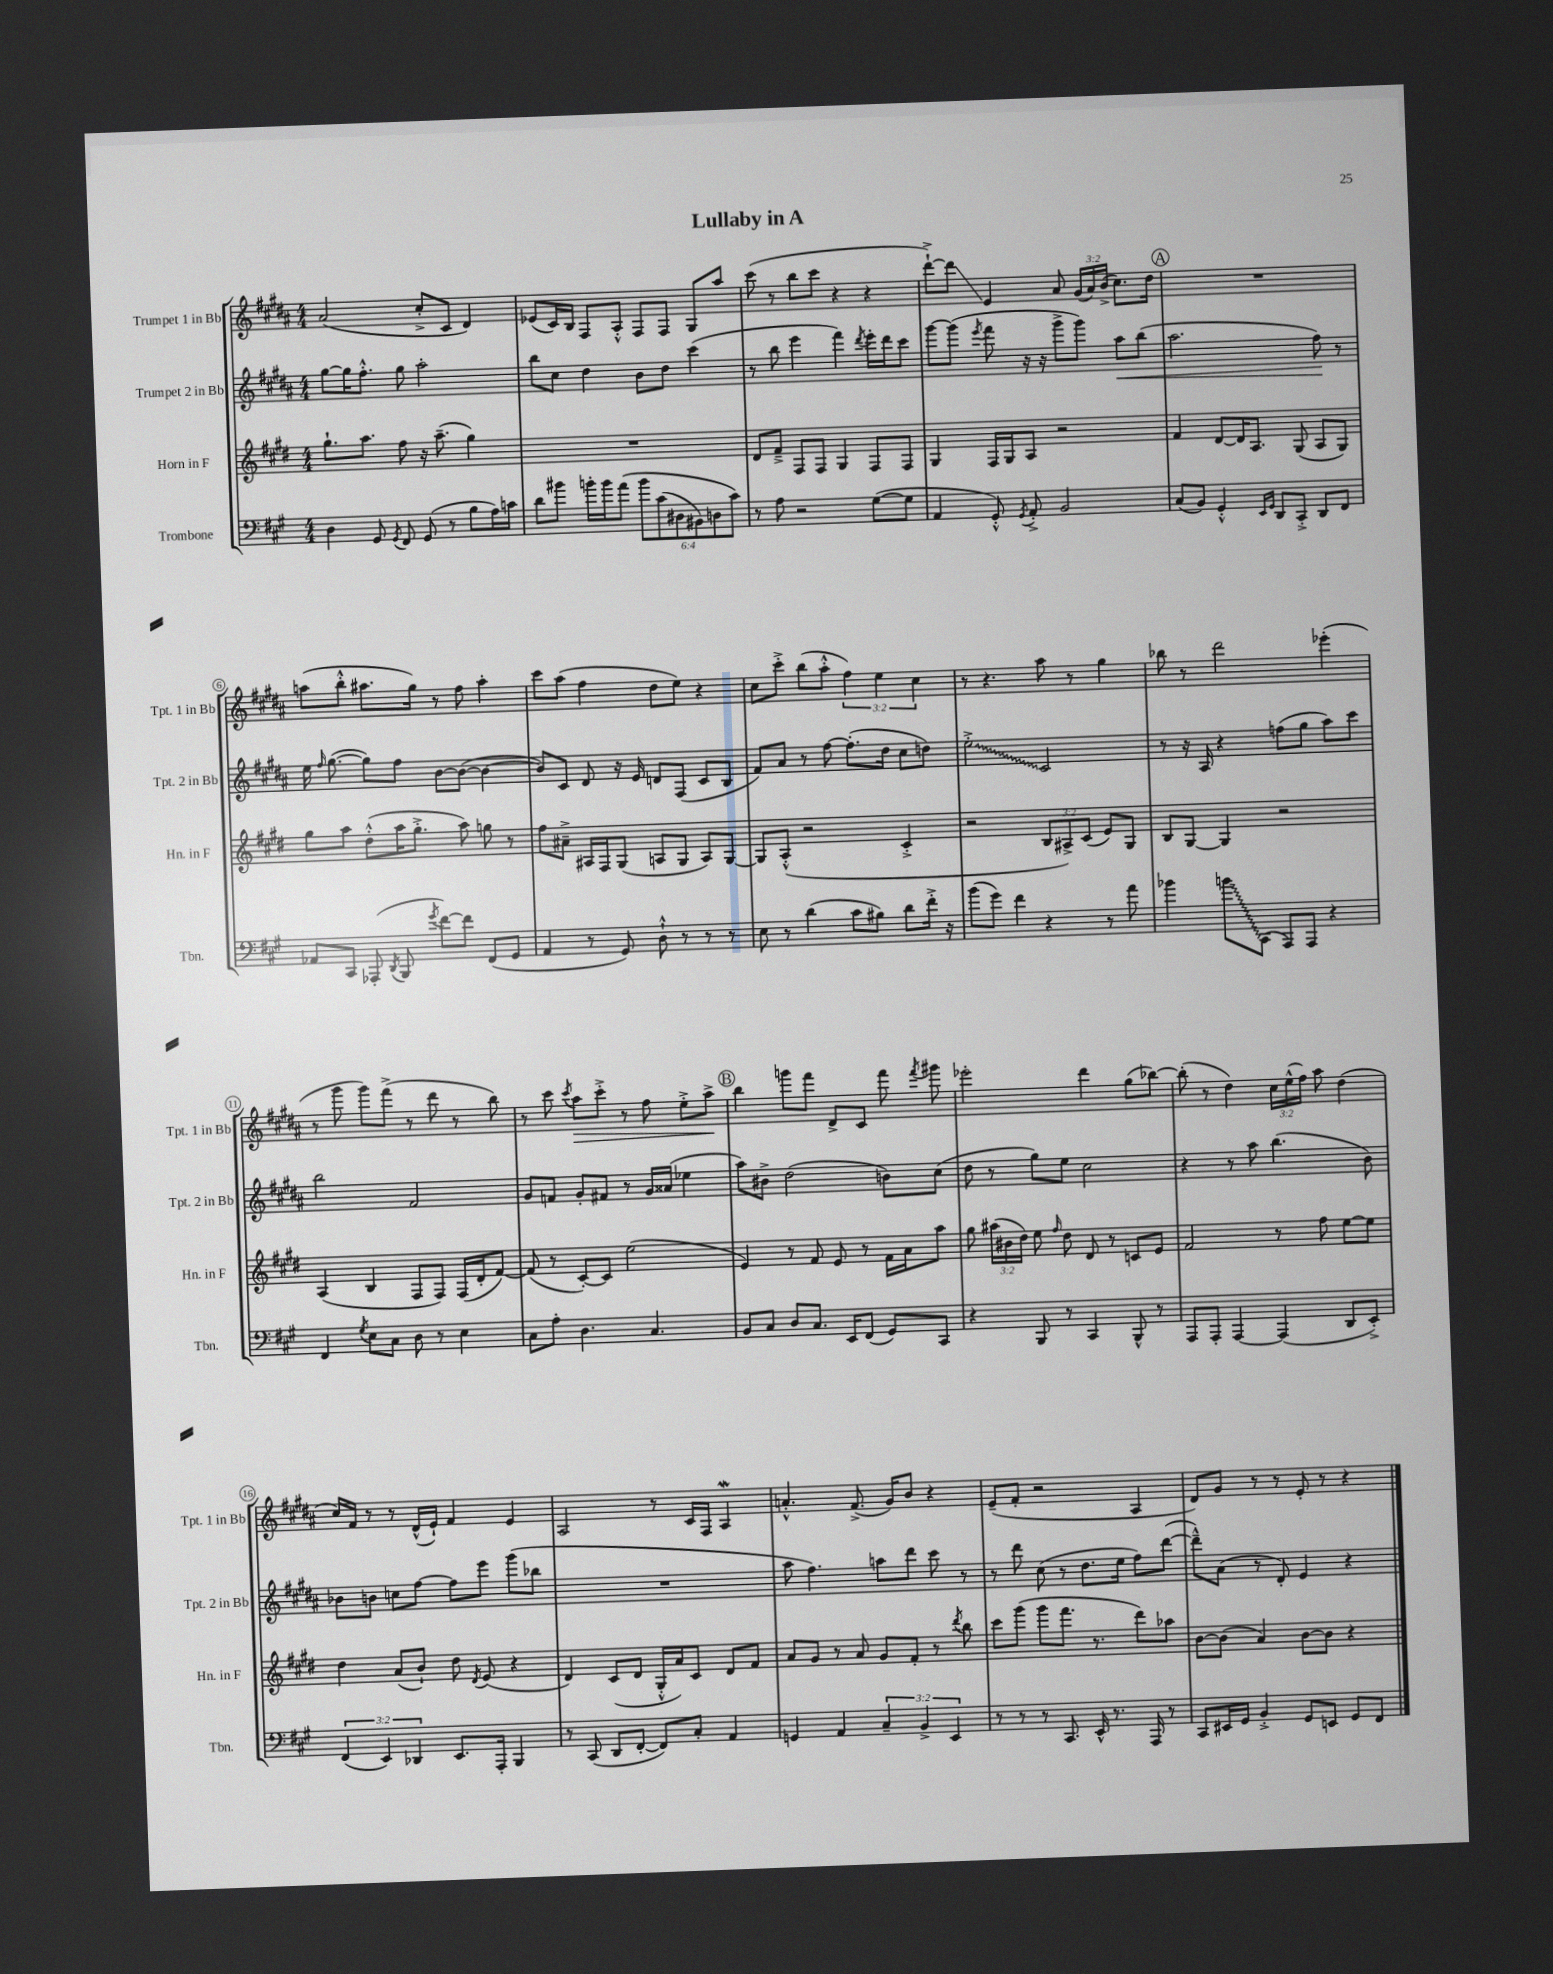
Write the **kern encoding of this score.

**kern	**kern	**kern	**kern
*staff4	*staff3	*staff2	*staff1
*clefF4	*clefG2	*clefG2	*clefG2
*k[f#c#g#]	*k[f#c#g#d#]	*k[f#c#g#d#a#]	*k[f#c#g#d#a#]
*M4/4	*M4/4	*M4/4	*M4/4
4D	8.gg#`	[8gg#	(2a#
.	.	16gg#]	.
.	8.aa	8.ff#'^^	.
8GG#	.	.	.
8qGG#	.	.	.
8FF#	8ff#	8gg#	.
(8GG#	16r	2aa#'	8cc#'^
.	(8.aa~	.	.
8r	.	.	8c#
8B	4gg#)	.	4d#)
16A)	.	.	.
16c	.	.	.
=	=	=	=
8d	1r	8bb	(8e-
8b#	.	8cc#	16c#)
.	.	.	16B
16b'	.	4dd#	8F#
16b	.	.	.
&(8a	.	.	8A#'^^
12b	.	8b	8F#
(12c#	.	.	.
.	.	8dd#	8F#
12D#	.	.	.
12BB#)	.	(4ccc#	8G#
12D	.	.	.
.	.	.	8aa#
12c#&)	.	.	.
=	=	=	=
8r	8d#	8r	(8ccc#
8A	8f#~^	8bb	8r
2r	8F#	4eee	8bb
.	8F#	.	8ccc#
.	4G#	4fff#)	4r
.	.	8qddd#	.
([8G#	8F#	16eee'	4r
.	.	16ddd#	.
8G#]	8F#	8ccc#	.
=	=	=	=
4AA	4G#	[8ggg#	[8ddd#`^)
.	.	(8ggg#]	8ddd#]
.	.	8qeee	.
8GG#'^^)	16F#	8fff#	4e
.	16G#	.	.
8qGG#	.	.	.
8AA'^	8A	16r	.
.	.	16r	.
2BB	2r	8ggg#^	8a#
.	.	8ggg#)	(24g#
.	.	.	24a#)
.	.	.	(24b^
.	.	8aa#	8.cc#)
.	.	(8bb	.
.	.	.	16dd#
=	=	=	=
(8C#	4f#	2.aa#	1r
8BB)	.	.	.
4GG#'^^	[8d#	.	.
.	16d#]	.	.
.	8.A	.	.
16qqEE	.	.	.
16qqGG#	.	.	.
8DD	.	.	.
8CC#'^	(8G#	.	.
8DD	8A	8ff#)	.
8FF#	8G#)	8r	.
=	=	=	=
8AA-	8gg#	16ee	(8aa
.	.	16qqff#	.
.	.	([8.gg#	.
8CC#	8aa	.	8bb'^^
(8AAA-'	(8dd#'^^	8gg#])	8.aa#
8qDD	.	.	.
8BBB	16aa	8ff#	.
.	8.gg#'^	.	16gg#)
8qg#	.	.	.
[8f#)	.	[8b	8r
8f#]	8aa)	(8b_	8ff#
(8FF#	8gg	4b_	4aa#'
8GG#	8r	.	.
=	=	=	=
4AA	8ff#	8b])	8ccc#
.	8a#~^	8c#	(8aa#
8r	16A#	8d#	4ff#
.	16F#	.	.
8GG#)	(8G#	16r	.
.	.	16e	.
8D`^^	8A	8d	8dd#
8r	8G#	(8F#	8ee)
8r	8A)	8c#	4r
8r	[8G#	8B	.
=	=	=	=
8E	8G#]	8f#)	8cc#
8r	(8A'^^	8a#	8ccc#'^
(4d	2r	8r	(8bb
.	.	[8ff#	8aa#'^^
8c#	.	(8.ff#']	6ff#)
8B#)	.	.	.
.	.	.	6ee
.	.	16dd#	.
8d	4c#'^	8cc#	.
.	.	.	6cc#
16f#'^	.	8dd)	.
16r	.	.	.
=	=	=	=
(8b	2r	2ee'^	8r
8g#)	.	.	4.r
4f#	.	.	.
4r	12B	2c#	8aa#
.	12A#^)	.	.
.	.	.	8r
.	(12c#	.	.
8r	8e)	.	4gg#
8a	8G#	.	.
=	=	=	=
4b-	8B	8r	8bb-
.	[8G#	16r	8r
.	.	16A#	.
8b	4G#]	4r	2ddd#
(8CC#	.	.	.
8AAA)	2r	(8ff	.
8AAA	.	8gg#	.
4r	.	8aa#)	(4eee-'
.	.	8ccc#	.
=	=	=	=
4FF#	(4A	2bb	8r
.	.	.	8ggg#
8qG#	.	.	.
8E	4B	.	8ggg#)
8C#	.	.	(8fff#^
8D	8F#	2f#	8r
8r	8F#)	.	8ddd#
4E	(16F#	.	8r
.	16d#'	.	.
.	[8f#)	.	8bb)
=	=	=	=
8C#	(8f#]	8g#	8r
8A'	8r	8f	8ccc#
.	.	.	8qccc#
4.D	[8c#')	8g#'	8aa#
.	8c#]	8f#	8ccc#'^
.	(2ee	8r	8r
4.C#	.	16g#	8ff#
.	.	(16a##	.
.	.	4ee-	8ee'^
.	.	.	8aa#^
=	=	=	=
8BB	4e)	8aa#)	4bb
8C#	.	8b#^	.
8D	8r	(2dd#	8ggg
8.C#	8f#	.	8fff#
.	8e	.	8d#^
16EE	.	.	.
(8FF#	8r	.	8c#
8GG#)	16f#	8b)	8fff#
.	16a	.	.
.	.	.	8qfff#
8CC#	8aa	(8cc#	8ggg#
=	=	=	=
4r	8gg#	8dd#	2eee-'
.	(24aa#	8r	.
.	24b#	.	.
.	24dd#)	.	.
8BBB	8ee	8gg#)	.
.	16qqff#	.	.
8r	8dd#	8ee	.
4CC#	8d#	2cc#	4ddd#
.	8r	.	.
8BBB^^	8c	.	(8gg#
8r	8e	.	[8bb-)
=	=	=	=
8AAA	2f#	4r	(8bb-']
8AAA'	.	.	8r
[4AAA	.	8r	4dd#)
.	.	8aa#	.
(4AAA]	8r	(4.bb	24cc#
.	.	.	(24ee^^
.	.	.	24ff#)
.	8ff#	.	8aa#
8DD	[8ee	.	(4dd#
8EE'^)	8ee]	8b)	.
=	=	=	=
(6FF#	4dd#	8b-	16cc#)
.	.	.	16f#
.	.	8b	8r
6EE)	.	.	.
.	(8a	8cc	8r
6DD-	.	.	.
.	8b`)	[8ff#	(16d#^^
.	.	.	16e`)
8.EE	8dd#	8ff#]	4f#
.	8qd#	.	.
.	(8e	8eee	.
16AAA'	.	.	.
4BBB	4r	(8ggg#	4e
.	.	8bb-	.
=	=	=	=
8r	4d#)	1r	2A#
(8CC#	.	.	.
8DD	(8c#	.	.
[8FF#'	8d#	.	.
8FF#])	16G#'^^	.	8r
.	16a)	.	.
8C#'	8c#	.	16c#
.	.	.	16F#
4AA	8d#	.	4A#
.	8f#	.	.
=	=	=	=
4GG	8a	8aa#	4.a'^^
.	8g#	4.ff#)	.
4AA	8r	.	.
.	8a	.	(8.f#^
6C#~	8g#	8aa	.
.	.	.	16g#)
.	8f#'	8ddd#	8b
6BB^	.	.	.
.	8r	8ccc#	4r
6EE	.	.	.
.	8qddd#	.	.
.	8bb	8r	.
=	=	=	=
8r	8ccc#	8r	(8e~
8r	(8ggg#	8ddd#	8f#'
8r	8ggg#	(8cc#	2r
8.CC#	8.fff#	8r	.
.	.	8.dd#	.
16EE^^	8.r	.	.
8.r	.	.	.
.	.	16ee	.
.	8ddd#)	8ff#)	4A#
16AAA	.	.	.
8r	8aa-	([8ddd#	.
=	=	=	=
8CC#	[8b	8ddd#~^^])	8d#)
16EE#	(8b]	(8a#	8g#
16GG#	.	.	.
4BB'^	4a)	8r	8r
.	.	8d#')	8r
8GG#	[8b	4e	8e'
8EE	8b]	.	8r
8GG#	4r	4r	4r
8FF#	.	.	.
==	==	==	==
*-	*-	*-	*-
